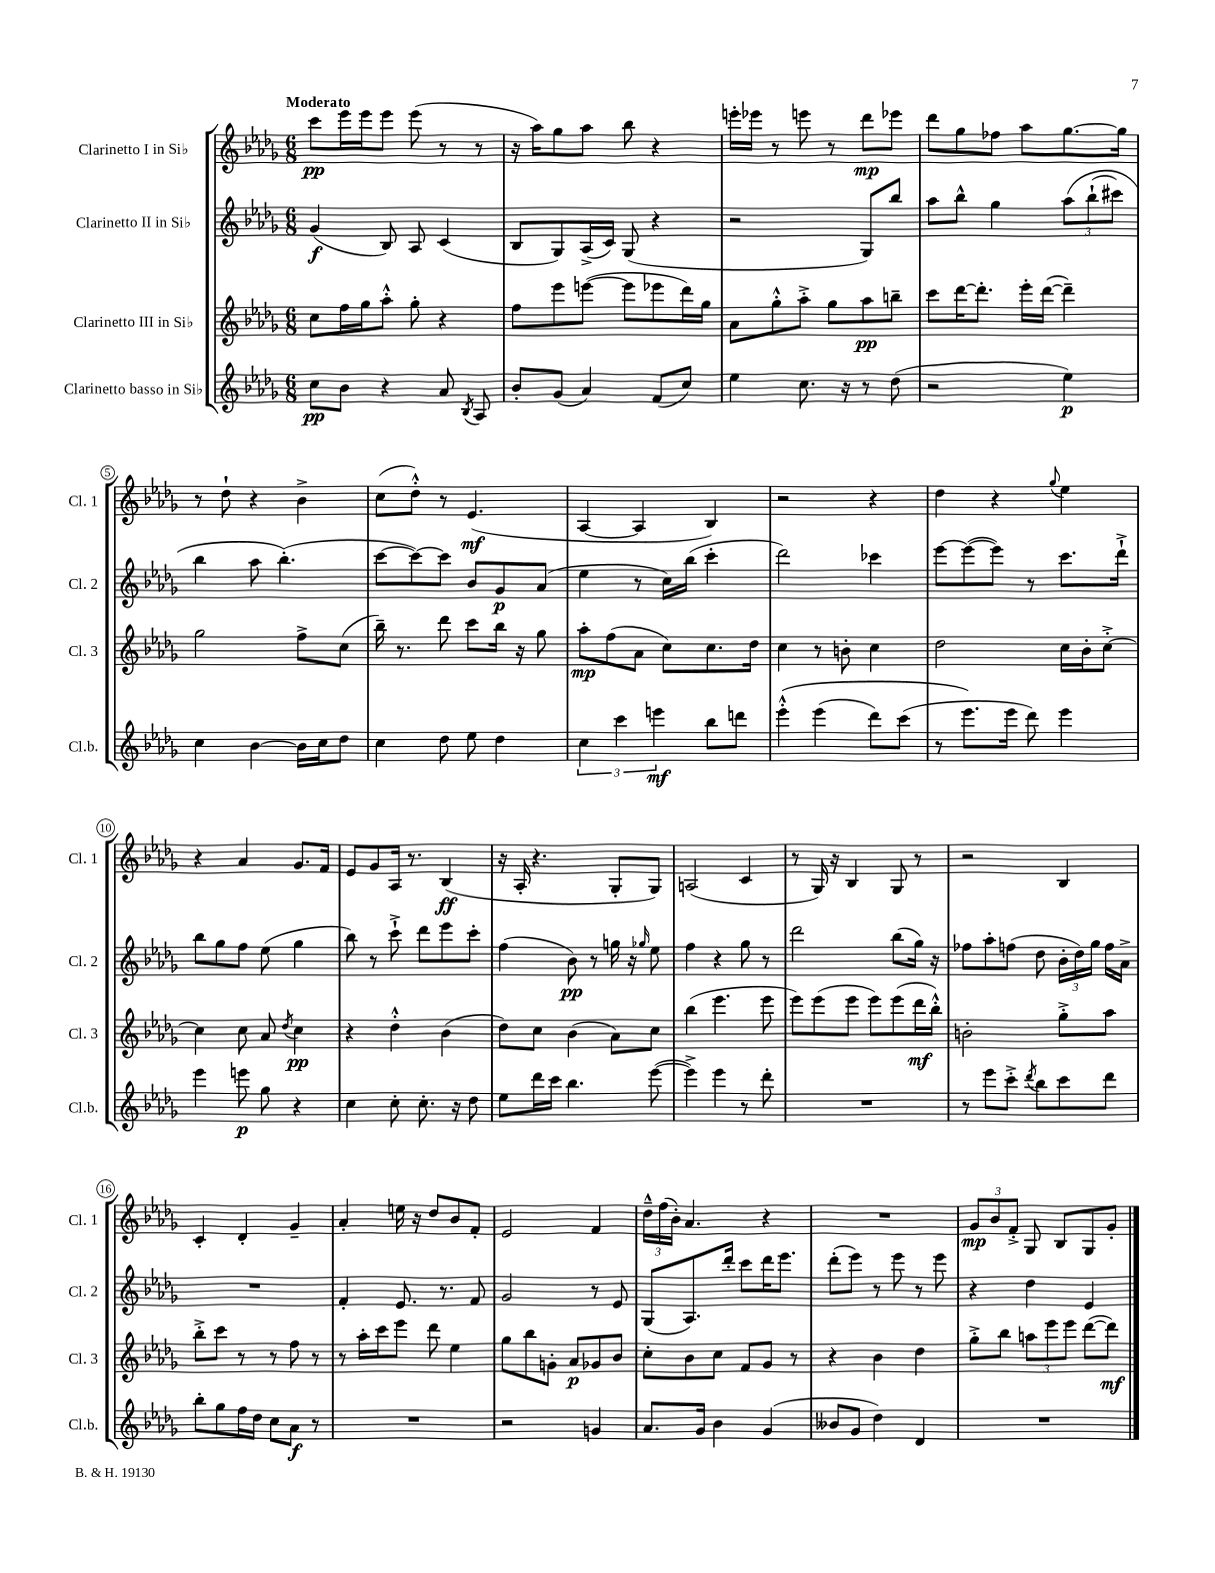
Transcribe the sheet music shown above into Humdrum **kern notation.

**kern	**kern	**kern	**kern
*staff4	*staff3	*staff2	*staff1
*clefG2	*clefG2	*clefG2	*clefG2
*k[b-e-a-d-g-]	*k[b-e-a-d-g-]	*k[b-e-a-d-g-]	*k[b-e-a-d-g-]
*M6/8	*M6/8	*M6/8	*M6/8
8cc\L	8cc\L	(4g-/	8ccc\L
8b-\J	16ff\L	.	16eee-\L
.	16gg-\J	.	16eee-\J
4r	8aa-'^^\J	8B-/)	8eee-\J
.	8gg-'\	8A-/	(8eee-\
8a-/	4r	(4c/	8r
8qB-/	.	.	.
8A-/	.	.	8r
=	=	=	=
8b-'/L	8ff\L	8B-/L	16r
.	.	.	16aa-\LK)
(8g-/J	8eee-\	8G-/)	8gg-\
4a-/)	([8eee\J	(16A-^/L	8aa-\J
.	.	16c/JJ)	.
.	8eee\]L	(8G-/	8bb-\
(8f/L	8eee-\	4r	4r
8cc/J)	16ddd-\L)	.	.
.	16gg-\JJ	.	.
=	=	=	=
4ee-\	8a-\L	2r	16eee'\LL
.	.	.	16eee-\JJ
.	8gg-'^^\	.	8r
8.cc\	8aa-'^\J	.	8eee\
.	8gg-\L	.	8r
16r	.	.	.
8r	8aa-\	8G-/L)	8ddd-\L
(8dd-\	8bb~\J	8bb-/J	8eee-\J
=	=	=	=
2r	8ccc\L	8aa-\L	8ddd-\L
.	[16ddd-\K	8bb-^^\J	8gg-\
.	8.ddd-'\]J	.	.
.	.	4gg-\	8ff-\J
.	16eee-'\LL	.	8aa-\L
.	([16ddd-\JJ	.	.
4ee-\)	4ddd-~\])	&(12aa-\L	[8.gg-\
.	.	(12bb-`\	.
.	.	12ccc#\J)	.
.	.	.	16gg-\]Jk
=	=	=	=
4cc\	2gg-\	4bb-\	8r
.	.	.	8dd-`\
[4b-\	.	8aa-\	4r
.	.	(4.bb-'\&)	.
16b-\]LL	8ff^\L	.	4b-^\
16cc\J	.	.	.
8dd-\J	(8cc\J	.	.
=	=	=	=
4cc\	16bb-~\)	[8ccc\L	(8cc\L
.	8.r	.	.
.	.	8ccc\_)	8dd-'^^\J)
8dd-\	8ddd-\	8ccc\]J	8r
8ee-\	8ccc\L	8b-/L	(4.e-/
4dd-\	16bb-\Jk	8g-/	.
.	16r	.	.
.	8gg-\	(8a-/J	.
=	=	=	=
6cc\	8aa-'\L	4ee-\	[4A-/
.	(8ff\	.	.
6ccc\	.	.	.
.	8a-\J	8r	4A-/]
6eee\	.	.	.
.	8cc\L)	16cc\LL)	.
.	.	(16bb-\JJ	.
8bb-\L	8.cc\	4ccc'\	4B-/)
8ddd\J	.	.	.
.	16dd-\Jk	.	.
=	=	=	=
&(4eee-'^^\	4cc\	2ddd-\)	2r
(4eee-\	8r	.	.
.	8b'\	.	.
8ddd-\L)	4cc\	4ccc-\	4r
(8ccc\J	.	.	.
=	=	=	=
8r	2dd-\	[8eee-\L	4dd-\
8.eee-\L&)	.	(8eee-\_	.
.	.	8eee-\]J)	4r
16eee-\Jk	.	.	.
8ddd-\)	.	8r	.
.	.	.	8qqgg-/
4eee-\	16cc\LL	8.ccc\L	4ee-\
.	16b-'\J	.	.
.	[8cc'^\J	.	.
.	.	16ddd-`^\Jk	.
=	=	=	=
4eee-\	4cc\]	8bb-\L	4r
.	.	8gg-\	.
8eee\	8cc\	8ff\J	4a-/
8gg-\	8a-/	(8ee-\	.
.	8qdd-/	.	.
4r	4cc\	4gg-\	8.g-/L
.	.	.	16f/Jk
=	=	=	=
4cc\	4r	8bb-\)	8e-/L
.	.	8r	8g-/
8cc'\	4dd-'^^\	8ccc`^\	16A-/Jk
.	.	.	8.r
8.cc'\	.	8ddd-\L	.
.	(4b-\	8eee-\	(4B-/
16r	.	.	.
8dd-\	.	8ccc'\J	.
=	=	=	=
8ee-\L	8dd-\L)	(4ff\	16r
.	.	.	16A-'/
16ddd-\L	8cc\J	.	4.r
16ccc\JJ	.	.	.
4.bb-\	(4b-\	8b-\)	.
.	.	8r	.
.	8a-\L)	16gg\	8G-'/L
.	.	16r	.
.	.	16qqgg-/	.
([8eee-\	8cc\J	8ee-\	8G-/J)
=	=	=	=
4eee-^\])	(4bb-\	4ff\	(2A/
4eee-\	4.eee-\	4r	.
8r	.	8gg-\	4c/
8ddd-'\	8eee-\	8r	.
=	=	=	=
2.r	8eee-\L)	2ddd-\	8r
.	(8eee-\	.	16G-/)
.	.	.	16r
.	8eee-\J	.	4B-/
.	8eee-\L)	.	.
.	(8eee-\	(8bb-\L	8G-/
.	16ddd-\L	16gg-\Jk)	8r
.	16bb-'^^\JJ)	16r	.
=	=	=	=
8r	2b'\	8ff-\L	2r
8eee-\L	.	8aa-'\	.
8ccc'^\J	.	(8ff\J	.
8qddd-/	.	.	.
8bb-\L	.	8dd-\	.
8ccc\	8gg-'^\L	24b-'\LL	4B-/
.	.	24dd-\)	.
.	.	24gg-\JJ	.
8ddd-\J	8aa-\J	16ff\LL	.
.	.	16a-^\JJ	.
=	=	=	=
8bb-'\L	8bb-'^\L	2.r	4c'/
8gg-\	8ccc\J	.	.
16ff\L	8r	.	4d-'/
16dd-\JJ	.	.	.
8cc\L	8r	.	.
8a-\J	8ff\	.	4g-~/
8r	8r	.	.
=	=	=	=
2.r	8r	4f'/	4a-'/
.	16aa-'\LL	.	.
.	16ccc\J	.	.
.	8eee-\J	8.e-/	16ee\
.	.	.	16r
.	8ddd-\	.	8dd-/L
.	.	8.r	.
.	4ee-\	.	8b-/
.	.	8f/	8f'/J
=	=	=	=
2r	8gg-\L	2g-/	2e-/
.	8bb-\	.	.
.	8g'\J	.	.
.	8a-/L	.	.
4g/	8g-/	8r	4f/
.	8b-/J	8e-/	.
=	=	=	=
8.a-/L	8cc'\L	(8G-/L	24dd-~^^\LL
.	.	.	(24ff\
.	.	.	24b-'\JJ)
.	8b-\	8.A-/)	4.a-/
16g-/Jk	.	.	.
4b-\	8cc\J	.	.
.	.	16ddd-'/Jk	.
.	8f/L	8ccc\L	.
(4g-/	8g-/J	16ddd-\K	4r
.	.	8.eee-\J	.
.	8r	.	.
=	=	=	=
8b--/L	4r	(8ddd-'\L	2.r
8g-/J	.	8eee-\J)	.
4dd-\)	4b-\	8r	.
.	.	8eee-\	.
4d-/	4dd-\	8r	.
.	.	8eee-\	.
=	=	=	=
2.r	8gg-'^\L	4r	12g-/L
.	.	.	12b-/
.	8bb-\J	.	.
.	.	.	12f'^/J
.	12aa\L	4dd-\	8G-/
.	12eee-\	.	.
.	.	.	8B-/L
.	12eee-\J	.	.
.	([8ddd-\L	4e-/	8G-/
.	8ddd-\]J)	.	8g-'/J
==	==	==	==
*-	*-	*-	*-
